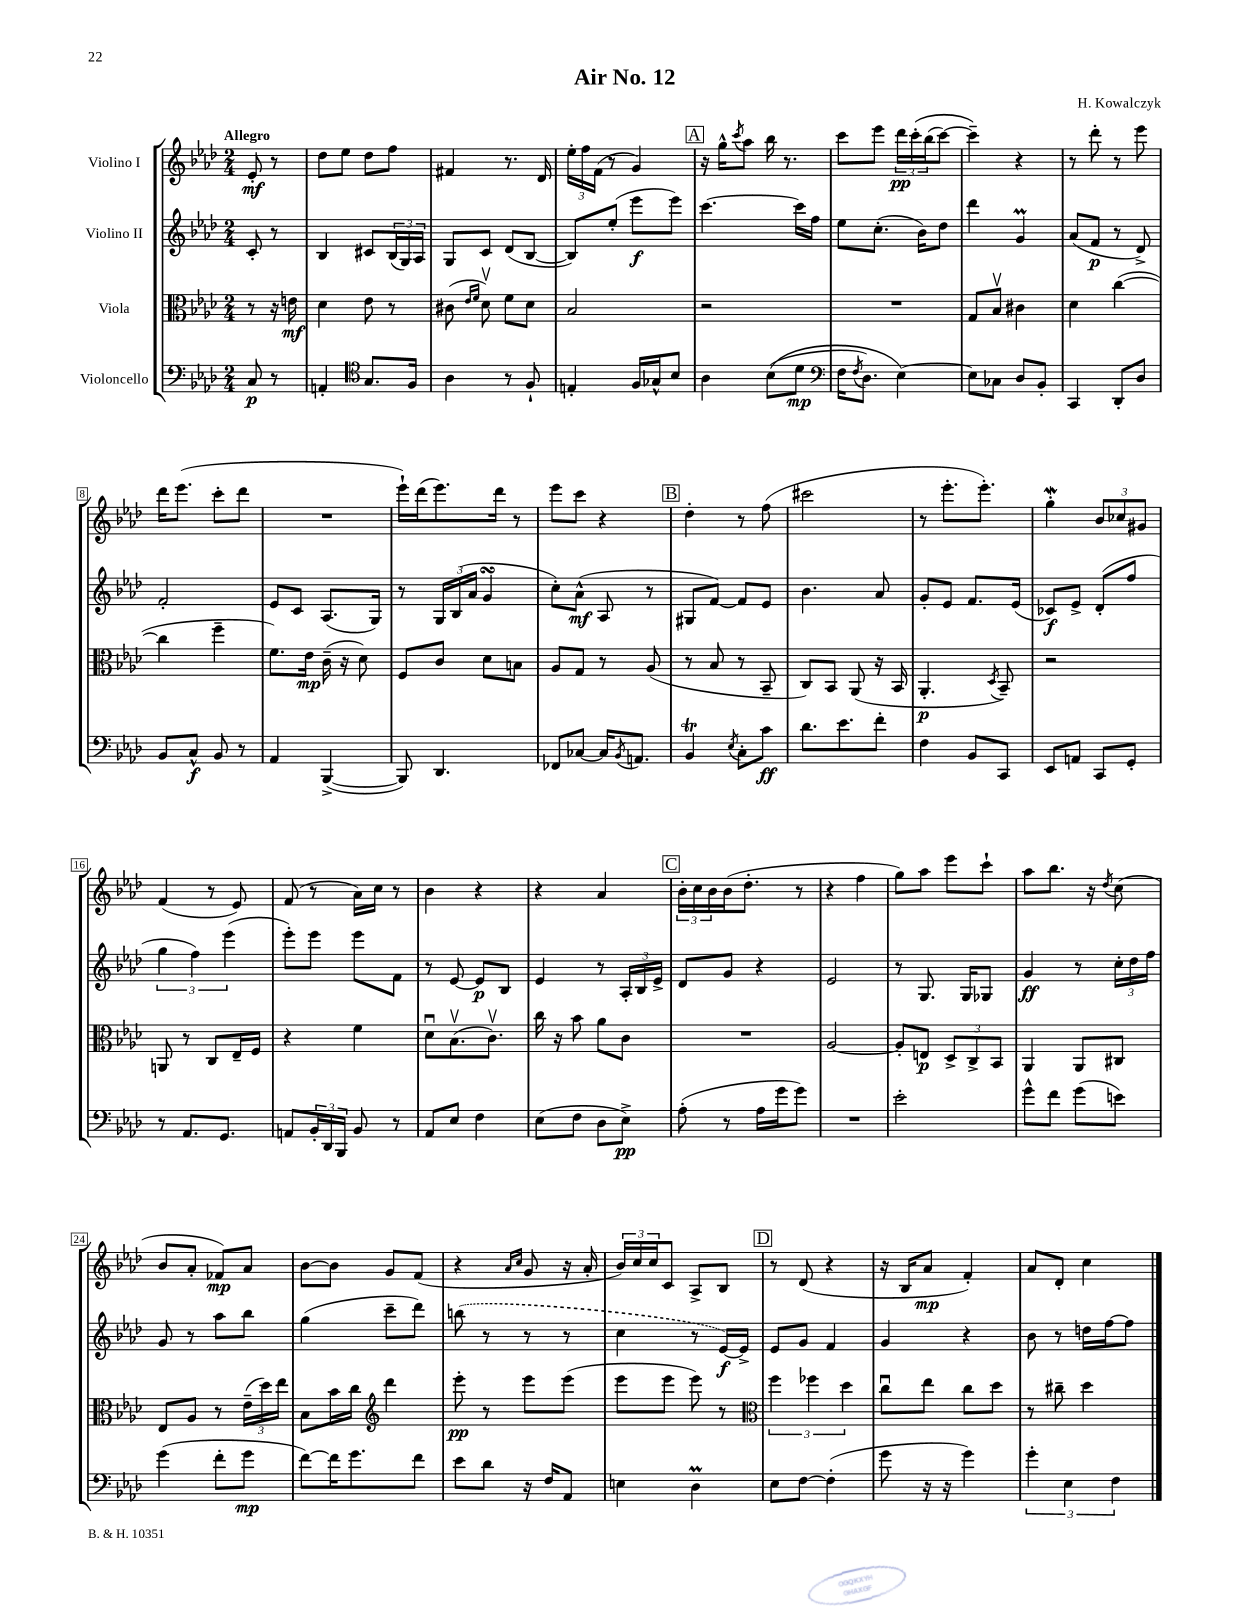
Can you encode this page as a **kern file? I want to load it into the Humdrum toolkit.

**kern	**dynam	**kern	**dynam	**kern	**dynam	**kern	**dynam
*part4	*part4	*part3	*part3	*part2	*part2	*part1	*part1
*staff4	*staff4	*staff3	*staff3	*staff2	*staff2	*staff1	*staff1
*I"Violoncello	*	*I"Viola	*	*I"Violino II	*	*I"Violino I	*
*clefF4	*	*clefC3	*	*clefG2	*	*clefG2	*
*k[b-e-a-d-]	*	*k[b-e-a-d-]	*	*k[b-e-a-d-]	*	*k[b-e-a-d-]	*
*M2/4	*	*M2/4	*	*M2/4	*	*M2/4	*
=	=	=	=	=	=	=	=
!	!	!	!	!	!	!LO:TX:a:B:t=Allegro	!
8C/	p	8r	.	8c'/	.	8e-'/	mf
8r	.	16r	.	8r	.	8r	.
.	.	16en\	mf	.	.	.	.
=1	=1	=1	=1	=1	=1	=1	=1
4AAn'/	.	4d-\	.	4B-/	.	8dd-\L	.
.	.	.	.	.	.	8ee-\J	.
*clefC4	*	*	*	*	*	*	*
8.G/L	.	8e-\	.	8c#X/L	.	8dd-\L	.
.	.	8r	.	(24B-/L	.	8ff\J	.
.	.	.	.	24G/)	.	.	.
16F/Jk	.	.	.	.	.	.	.
.	.	.	.	24A-/JJ	.	.	.
=2	=2	=2	=2	=2	=2	=2	=2
4A-\	.	(8c#X\	.	8G/L	.	4f#X/	.
.	.	16qqe-/LL	.	.	.	.	.
.	.	16qqf/JJ	.	.	.	.	.
.	.	8d-v\)	.	8c/J	.	.	.
8r	.	8f\L	.	(8d-/L	.	8.r	.
8F`/	.	8d-\J	.	[8B-/J	.	.	.
.	.	.	.	.	.	16d-/	.
=3	=3	=3	=3	=3	=3	=3	=3
4En'/	.	2B-/	.	8B-/L])	.	24ee-'\LL	.
.	.	.	.	.	.	24ff\	.
.	.	.	.	.	.	(24f\JJ	.
.	.	.	.	(8ee-'/J	.	8r	.
16F/LL	.	.	.	8eee-\L	f	4g/)	.
16G-X^^/J	.	.	.	.	.	.	.
8B-/J	.	.	.	8eee-\J)	.	.	.
!!LO:REH:place=s1:t=A
=4	=4	=4	=4	=4	=4	=4	=4
4A-\	.	2r	.	[4.ccc\	.	16r	.
.	.	.	.	.	.	16gg^^\KL	.
.	.	.	.	.	.	8qccc/	.
.	.	.	.	.	.	8aa-\J	.
((8B-\L	.	.	.	.	.	16bb-\	.
.	.	.	.	.	.	8.r	.
8d-\J	mp	.	.	16ccc\LL]	.	.	.
.	.	.	.	16ff\JJ	.	.	.
=5	=5	=5	=5	=5	=5	=5	=5
*clefF4	*	*	*	*	*	*	*
16F\KL	.	2r	.	8ee-\L	.	8ccc\L	.
8qF/	.	.	.	.	.	.	.
8.D-\J)	.	.	.	.	.	.	.
.	.	.	.	(8.cc'\J	.	8eee-\J	.
[4E-\)	.	.	.	.	.	24ddd-\LL	pp
.	.	.	.	.	.	(24ccc'\	.
.	.	.	.	16b-\KL)	.	.	.
.	.	.	.	.	.	(24bb-\J	.
.	.	.	.	8dd-\J	.	[8ccc\J)	.
=6	=6	=6	=6	=6	=6	=6	=6
8E-\L]	.	8G/L	.	4ddd-\	.	4ccc~\])	.
8C-X\J	.	8B-v/J	.	.	.	.	.
8D-/L	.	4c#X\	.	4gm/	.	4r	.
8BB-'/J	.	.	.	.	.	.	.
=7	=7	=7	=7	=7	=7	=7	=7
4CC/	.	4d-\	.	(8a-/L	.	8r	.
.	.	.	.	8f/J	p	8ddd-'\	.
8DD-'/L	.	([4cc\	.	8r	.	8r	.
8D-/J	.	.	.	8d-^/)	.	8eee-\	.
!!LO:LB:g=z
=8	=8	=8	=8	=8	=8	=8	=8
8BB-/L	.	4cc\]	.	2f'/	.	16ddd-\KL	.
.	.	.	.	.	.	(8.eee-\J	.
8C^^/J	f	.	.	.	.	.	.
8BB-/	.	4ff~\	.	.	.	8ccc'\L	.
8r	.	.	.	.	.	8ddd-\J	.
=9	=9	=9	=9	=9	=9	=9	=9
4AA-/	.	8.f\L)	.	8e-/L	.	2r	.
.	.	.	.	8c/J	.	.	.
.	.	16e-\Jk	mp	.	.	.	.
([4BBB-^/	.	(16c~\	.	(8.A-/L	.	.	.
.	.	16r	.	.	.	.	.
.	.	8d-\)	.	.	.	.	.
.	.	.	.	16G/Jk)	.	.	.
=10	=10	=10	=10	=10	=10	=10	=10
8BBB-/])	.	8F/L	.	8r	.	16eee-`\LL)	.
.	.	.	.	.	.	(16ddd-\J	.
4.DD-/	.	8c/J	.	24G/LL	.	8.eee-\)	.
.	.	.	.	(24B-/	.	.	.
.	.	.	.	24a-/JJ	.	.	.
.	.	8d-\L	.	4gsSsS/	.	.	.
.	.	.	.	.	.	16ddd-\Jk	.
.	.	8Bn\J	.	.	.	8r	.
=11	=11	=11	=11	=11	=11	=11	=11
8FF-X/L	.	8A-/L	.	8cc'\L)	.	8eee-\L	.
[8C-X/J	.	8G/J	.	(8a-^^\J	mf	8ccc\J	.
16C-/KL]	.	8r	.	8A-/	.	4r	.
8qBB-/	.	.	.	.	.	.	.
8.AAn/J	.	.	.	.	.	.	.
.	.	(8A-/	.	8r	.	.	.
!!LO:REH:place=s1:t=B
=12	=12	=12	=12	=12	=12	=12	=12
4BB-T/	.	8r	.	8G#X/L	.	4dd-'\	.
.	.	8B-/	.	[8f/J)	.	.	.
8qE-/	.	.	.	.	.	.	.
8C'\L	.	8r	.	8f/L]	.	8r	.
8c\J	ff	8BB-~/	.	8e-/J	.	(8ff\	.
=13	=13	=13	=13	=13	=13	=13	=13
8.d-\L	.	8C/L)	.	4.b-\	.	2ccc#X\	.
.	.	8BB-/J	.	.	.	.	.
8.e-\	.	.	.	.	.	.	.
.	.	(8AA-/	.	.	.	.	.
8f'\J	.	16r	.	8a-/	.	.	.
.	.	16BB-/	.	.	.	.	.
=14	=14	=14	=14	=14	=14	=14	=14
4F\	.	4.AA-'/	p	8g'/L	.	8r	.
.	.	.	.	8e-/J	.	8.eee-'\L	.
8BB-/L	.	.	.	8.f/L	.	.	.
.	.	.	.	.	.	8.eee-'\J)	.
.	.	8qD-/	.	.	.	.	.
8CC/J	.	8BB-~/)	.	.	.	.	.
.	.	.	.	(16e-/Jk	.	.	.
=15	=15	=15	=15	=15	=15	=15	=15
8EE-/L	.	2r	.	8c-X/L)	f	4ggW'\	.
8AAn/J	.	.	.	8e-^/J	.	.	.
8CC/L	.	.	.	(8d-'/L	.	12b-/L	.
.	.	.	.	.	.	12cc-X/	.
8GG'/J	.	.	.	8ff/J	.	.	.
.	.	.	.	.	.	12g#X/J	.
!!LO:LB:g=z
=16	=16	=16	=16	=16	=16	=16	=16
8r	.	8AAn/	.	6gg\	.	(4f/	.
8.AA-/L	.	8r	.	.	.	.	.
.	.	.	.	6ff\)	.	.	.
.	.	8C/L	.	.	.	8r	.
8.GG/J	.	.	.	.	.	.	.
.	.	.	.	(6eee-\	.	.	.
.	.	16E-~/L	.	.	.	8e-/)	.
.	.	16F/JJ	.	.	.	.	.
=17	=17	=17	=17	=17	=17	=17	=17
8AAn/L	.	4r	.	8eee-'\L)	.	(8f/	.
24BB-'/L	.	.	.	8eee-\J	.	8r	.
24DD-/	.	.	.	.	.	.	.
24BBB-/JJ	.	.	.	.	.	.	.
8BB-/	.	4f\	.	8eee-\L	.	16a-\LL)	.
.	.	.	.	.	.	16cc\JJ	.
8r	.	.	.	8f\J	.	8r	.
=18	=18	=18	=18	=18	=18	=18	=18
8AA-/L	.	8d-u\L	.	8r	.	4b-\	.
8E-/J	.	(8.B-v\	.	[8e-/	.	.	.
4F\	.	.	.	8e-/L]	p	4r	.
.	.	8.cv\J)	.	.	.	.	.
.	.	.	.	8B-/J	.	.	.
=19	=19	=19	=19	=19	=19	=19	=19
(8E-\L	.	16cc\	.	4e-/	.	4r	.
.	.	16r	.	.	.	.	.
8F\J	.	8b-\	.	.	.	.	.
8D-\L	.	8a-\L	.	8r	.	4a-/	.
8E-^\J)	pp	8c\J	.	24A-'/LL	.	.	.
.	.	.	.	24B-/	.	.	.
.	.	.	.	24e-^/JJ	.	.	.
!!LO:REH:place=s1:t=C
=20	=20	=20	=20	=20	=20	=20	=20
(8A-'\	.	2r	.	8d-/L	.	24b-'\LL	.
.	.	.	.	.	.	24cc\	.
.	.	.	.	.	.	24b-\	.
8r	.	.	.	8g/J	.	(16b-\J	.
.	.	.	.	.	.	8.dd-'\J	.
16A-\LL	.	.	.	4r	.	.	.
16g\J	.	.	.	.	.	.	.
8g\J)	.	.	.	.	.	8r	.
=21	=21	=21	=21	=21	=21	=21	=21
2r	.	[2A-/	.	2e-/	.	4r	.
.	.	.	.	.	.	4ff\	.
=22	=22	=22	=22	=22	=22	=22	=22
2e-'\	.	8A-'/L]	.	8r	.	8gg\L)	.
.	.	8En/J	p	8.G/	.	8aa-\J	.
.	.	12D-^/L	.	.	.	8eee-\L	.
.	.	.	.	16G/KL	.	.	.
.	.	12C^/	.	.	.	.	.
.	.	.	.	8G-X/J	.	8ccc`\J	.
.	.	12BB-/J	.	.	.	.	.
=23	=23	=23	=23	=23	=23	=23	=23
8g^^\L	.	4AA-/	.	4g/	ff	8aa-\L	.
8f\J	.	.	.	.	.	8.bb-\J	.
(8g\L	.	8AA-/L	.	8r	.	.	.
.	.	.	.	.	.	16r	.
.	.	.	.	.	.	8qdd-/	.
8en\J)	.	8C#X/J	.	24cc'\LL	.	(8cc\	.
.	.	.	.	24dd-\	.	.	.
.	.	.	.	24ff\JJ	.	.	.
!!LO:LB:g=z
=24	=24	=24	=24	=24	=24	=24	=24
(4g\	.	8E-/L	.	8g/	.	8b-/L	.
.	.	8A-/J	.	8r	.	8a-'/J	.
8f'\L	.	8r	.	8aa-\L	.	8f-X/L)	mp
8g\J	mp	(24e-~\LL	.	8bb-\J	.	8a-/J	.
.	.	24dd-\)	.	.	.	.	.
.	.	24ee-\JJ	.	.	.	.	.
=25	=25	=25	=25	=25	=25	=25	=25
[8f\L)	.	8B-\L	.	(4gg\	.	[8b-\L	.
16f\K]	.	16b-\L	.	.	.	8b-\J]	.
8.g\	.	16cc\JJ	.	.	.	.	.
*	*	*clefG2	*	*	*	*	*
.	.	4ddd-\	.	8ccc~\L	.	8g/L	.
8f\J	.	.	.	8ddd-\J)	.	(8f/J	.
=26	=26	=26	=26	=26	=26	=26	=26
8e-\L	.	8eee-'\	pp	(8bbn\	.	4r	.
8d-\J	.	8r	.	8r	.	.	.
.	.	.	.	.	.	16qqa-/LL	.
.	.	.	.	.	.	16qqcc/JJ	.
16r	.	8eee-\L	.	8r	.	8g/	.
16F/KL	.	.	.	.	.	.	.
8AA-/J	.	(8eee-\J	.	8r	.	16r	.
.	.	.	.	.	.	16a-'/	.
=27	=27	=27	=27	=27	=27	=27	=27
4En\	.	8eee-\L	.	4cc\	.	24b-/LL)	.
.	.	.	.	.	.	24cc/	.
.	.	.	.	.	.	24cc/J	.
.	.	8eee-\J	.	.	.	8c/J	.
4D-M\	.	8eee-\)	.	8r	.	8A-^/L	.
.	.	8r	.	[16e-/LL)	f	8B-/J	.
.	.	.	.	16e-^/JJ]	.	.	.
!!LO:REH:place=s1:t=D
=28	=28	=28	=28	=28	=28	=28	=28
*	*	*clefC3	*	*	*	*	*
8E-\L	.	6ff\	.	8e-/L	.	8r	.
[8F\J	.	.	.	8g/J	.	(8d-/	.
.	.	6ff-X\	.	.	.	.	.
(4F'\]	.	.	.	4f/	.	4r	.
.	.	6dd-\	.	.	.	.	.
=29	=29	=29	=29	=29	=29	=29	=29
8g\	.	8ccu\L	.	4g/	.	16r	.
.	.	.	.	.	.	16B-/KL	.
16r	.	8ee-\J	.	.	.	8a-/J	mp
16r	.	.	.	.	.	.	.
4g\)	.	8cc\L	.	4r	.	4f'/)	.
.	.	8dd-\J	.	.	.	.	.
=30	=30	=30	=30	=30	=30	=30	=30
6g'\	.	8r	.	8b-\	.	8a-/L	.
.	.	8cc#X~\	.	8r	.	8d-'/J	.
6E-\	.	.	.	.	.	.	.
.	.	4dd-\	.	16ddn\LL	.	4cc\	.
.	.	.	.	[16ff\J	.	.	.
6F\	.	.	.	.	.	.	.
.	.	.	.	8ff\J]	.	.	.
==	==	==	==	==	==	==	==
*-	*-	*-	*-	*-	*-	*-	*-
